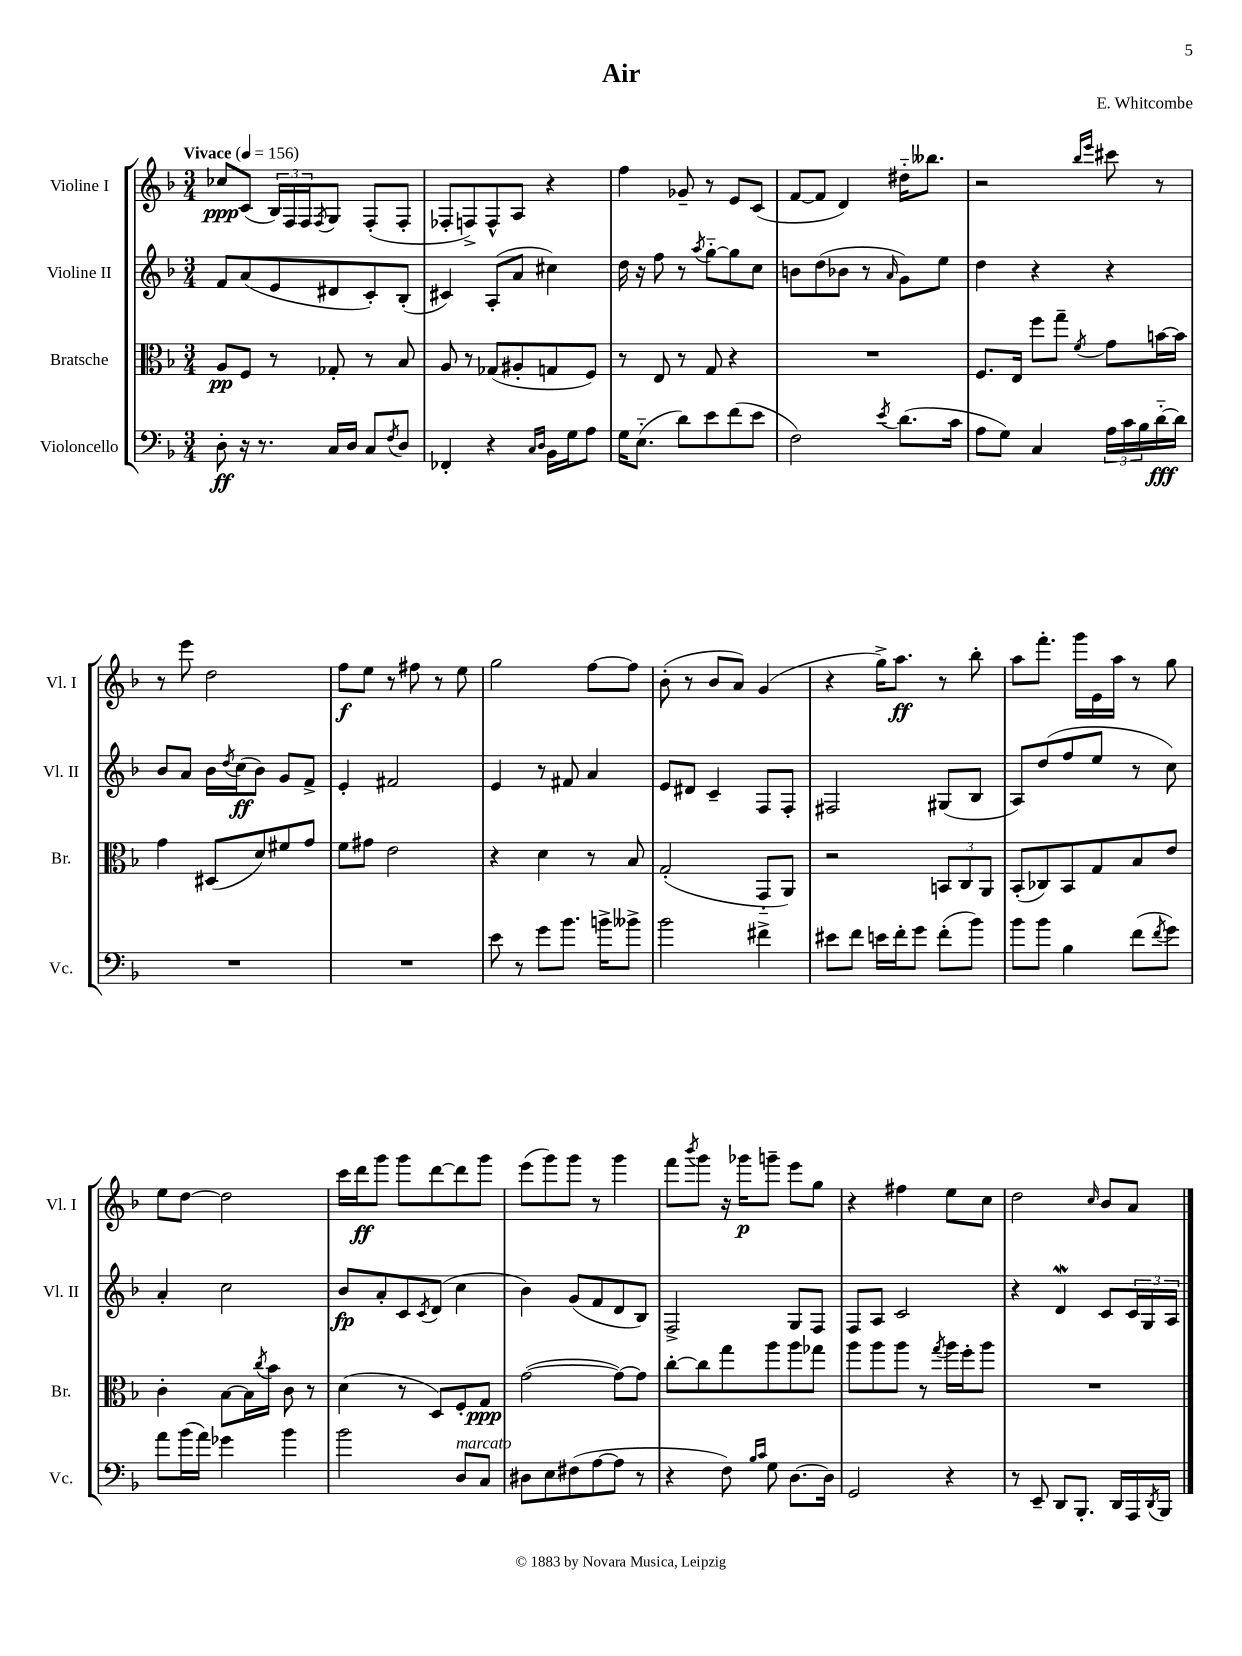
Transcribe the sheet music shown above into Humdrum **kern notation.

**kern	**kern	**kern	**kern
*staff4	*staff3	*staff2	*staff1
*clefF4	*clefC3	*clefG2	*clefG2
*k[b-]	*k[b-]	*k[b-]	*k[b-]
*M3/4	*M3/4	*M3/4	*M3/4
*MM156	*MM156	*MM156	*MM156
8D'\	8A/L	8f/L	8cc-/L
16r	8F/J	(8a/	(8c/J
8.r	.	.	.
.	8r	8e/	24B-/LL)
.	.	.	24F/
.	.	.	24F/J
.	.	.	8qF/
16C/LL	8G-'/	8d#/	8G/J
16D/JJ	.	.	.
8C/L	8r	8c'/)	(8F'/L
8qF/	.	.	.
8D/J	8B-/	(8B-'/J	8F'/J
=	=	=	=
4FF-'/	8A/	4c#/)	8F-'/L
.	8r	.	8F^/)
4r	(8G-/L	(8A'/L	8F^^/
.	8A#'/	8a/J	8A/J
16qqC/LL	.	.	.
16qqD/JJ	.	.	.
16BB-\LL	8G/	4cc#\)	4r
16G\J	.	.	.
8A\J	8F/J)	.	.
=	=	=	=
16G\LK	8r	16dd\	4ff\
(8.E'~\J	.	16r	.
.	8E/	8ff\	.
8d\L)	8r	8r	8g-~/
.	.	8qaa/	.
8e\	8G/	[8gg'~\L	8r
(8f\	4r	8gg\]	8e/L
8e\J	.	8cc\J	(8c/J
=	=	=	=
2F\)	2.r	8b\L	[8f/L
.	.	(8dd\	8f/]J
.	.	8b-\J	4d/)
.	.	8r	.
8qe/	.	16qqa/	.
(8.d\L	.	8g\L)	16dd#'~\LK
.	.	.	8.bb--\J
.	.	8ee\J	.
16c\Jk	.	.	.
=	=	=	=
8A\L	8.F/L	4dd\	2r
8G\J)	.	.	.
.	16E/Jk	.	.
4C/	8ff\L	4r	.
.	8gg~\J	.	.
.	.	.	16qqbb-/LL
.	8qf/	.	16qqeee/JJ
24A\LL	8g\L	4r	8ccc#\
24c\	.	.	.
24B-\	.	.	.
[16d'~\	[16b\L	.	8r
16d\]JJ	16b\]JJ	.	.
=	=	=	=
2.r	4g\	8b-/L	8r
.	.	8a/J	8eee\
.	(8D#/L	16b-\LL	2dd\
.	.	8qdd/	.
.	.	(16cc\J	.
.	8d/)	8b-\J)	.
.	8f#/	8g/L	.
.	8g/J	8f^/J	.
=	=	=	=
2.r	8f\L	4e'/	8ff\L
.	8g#\J	.	8ee\J
.	2e\	2f#/	8r
.	.	.	8ff#\
.	.	.	8r
.	.	.	8ee\
=	=	=	=
8e\	4r	4e/	2gg\
8r	.	.	.
8g\L	4d\	8r	.
8.b-\J	.	8f#/	.
.	8r	4a/	[8ff\L
16b^\LK	.	.	.
8b--^\J	8B-/	.	8ff\]J
=	=	=	=
2b-\	(2G'/	8e/L	(8b-'\
.	.	8d#/J	8r
.	.	4c~/	8b-/L
.	.	.	8a/J)
4f#^\	8GG'~/L	8F/L	(4g/
.	8AA/J)	8F'/J	.
=	=	=	=
8e#\L	2r	2F#/	4r
8f\J	.	.	.
16e\LL	.	.	16gg^\LK)
16f'\J	.	.	8.aa\J
8g\J	.	.	.
(8f'\L	12BB/L	(8G#/L	8r
.	12C/	.	.
8b-\J)	.	8B-/J	8bb-'\
.	12AA/J	.	.
=	=	=	=
8b-\L	(8BB-'/L	8A/L)	8aa\L
8b-\J	8C-/)	(8dd/	8.fff'\J
4B-\	8BB-/	8ff/	.
.	.	.	16ggg\LL
.	8G/	8ee/J	16e\
.	.	.	16aa\JJ
(8f\L	8B-/	8r	8r
8qf/	.	.	.
8g\J)	8e/J	8cc\)	8gg\
=	=	=	=
8a\L	4c'\	4a'/	8ee\L
(16b-\L	.	.	[8dd\J
16a\JJ)	.	.	.
4g-\	[8B-\L	2cc\	2dd\]
.	16B-\]L	.	.
.	8qcc/	.	.
.	16b-\JJ	.	.
4b-\	8c\	.	.
.	8r	.	.
=	=	=	=
2b-\	(4d\	8b-/L	16ccc\LL
.	.	.	16ddd\J
.	.	8a'/	8ggg\J
.	8r	8c/	8ggg\L
.	.	8qc/	.
.	8D/L)	(8d/J	[8ddd\
8D/L	8F'/	4cc\	8ddd\]
8C/J	8G/J	.	8ggg\J
=	=	=	=
8D#\L	([2g\	4b-\)	(8eee\L
8E\	.	.	8ggg\)
(8F#\	.	(8g/L	8ggg\J
[8A\	.	8f/	8r
8A\]J	8g\_L)	8d/	4ggg\
8r	8g\]J	8B-/J)	.
=	=	=	=
4r	[8cc'\L	2F^/	8fff\L
.	.	.	8qbbb-/
.	8cc\]	.	8ggg\J
8F\)	8gg\	.	16r
.	.	.	16ggg-\LK
16qqB-/LL	.	.	.
16qqc/JJ	.	.	.
8G\	8aa\	.	8ggg~\J
[8.D\L	8aa\	8G/L	8eee\L
.	8gg-\J	8F/J	8gg\J
16D\]Jk	.	.	.
=	=	=	=
2GG/	8aa\L	8F/L	4r
.	8aa\	8A/J	.
.	8aa\J	2c/	4ff#\
.	8r	.	.
.	8qgg/	.	.
4r	16aa\LL	.	8ee\L
.	16ff'\J	.	.
.	8aa\J	.	8cc\J
=	=	=	=
8r	2.r	4r	2dd\
8EE~/	.	.	.
8DD/L	.	4d/	.
8.BBB-'/J	.	.	.
.	.	.	16qqcc/
.	.	8c/L	8b-/L
16DD/LL	.	.	.
16AAA/	.	24c/L	8a/J
.	.	24G/	.
8qDD/	.	.	.
16BBB-/JJ	.	.	.
.	.	24A/JJ	.
==	==	==	==
*-	*-	*-	*-
